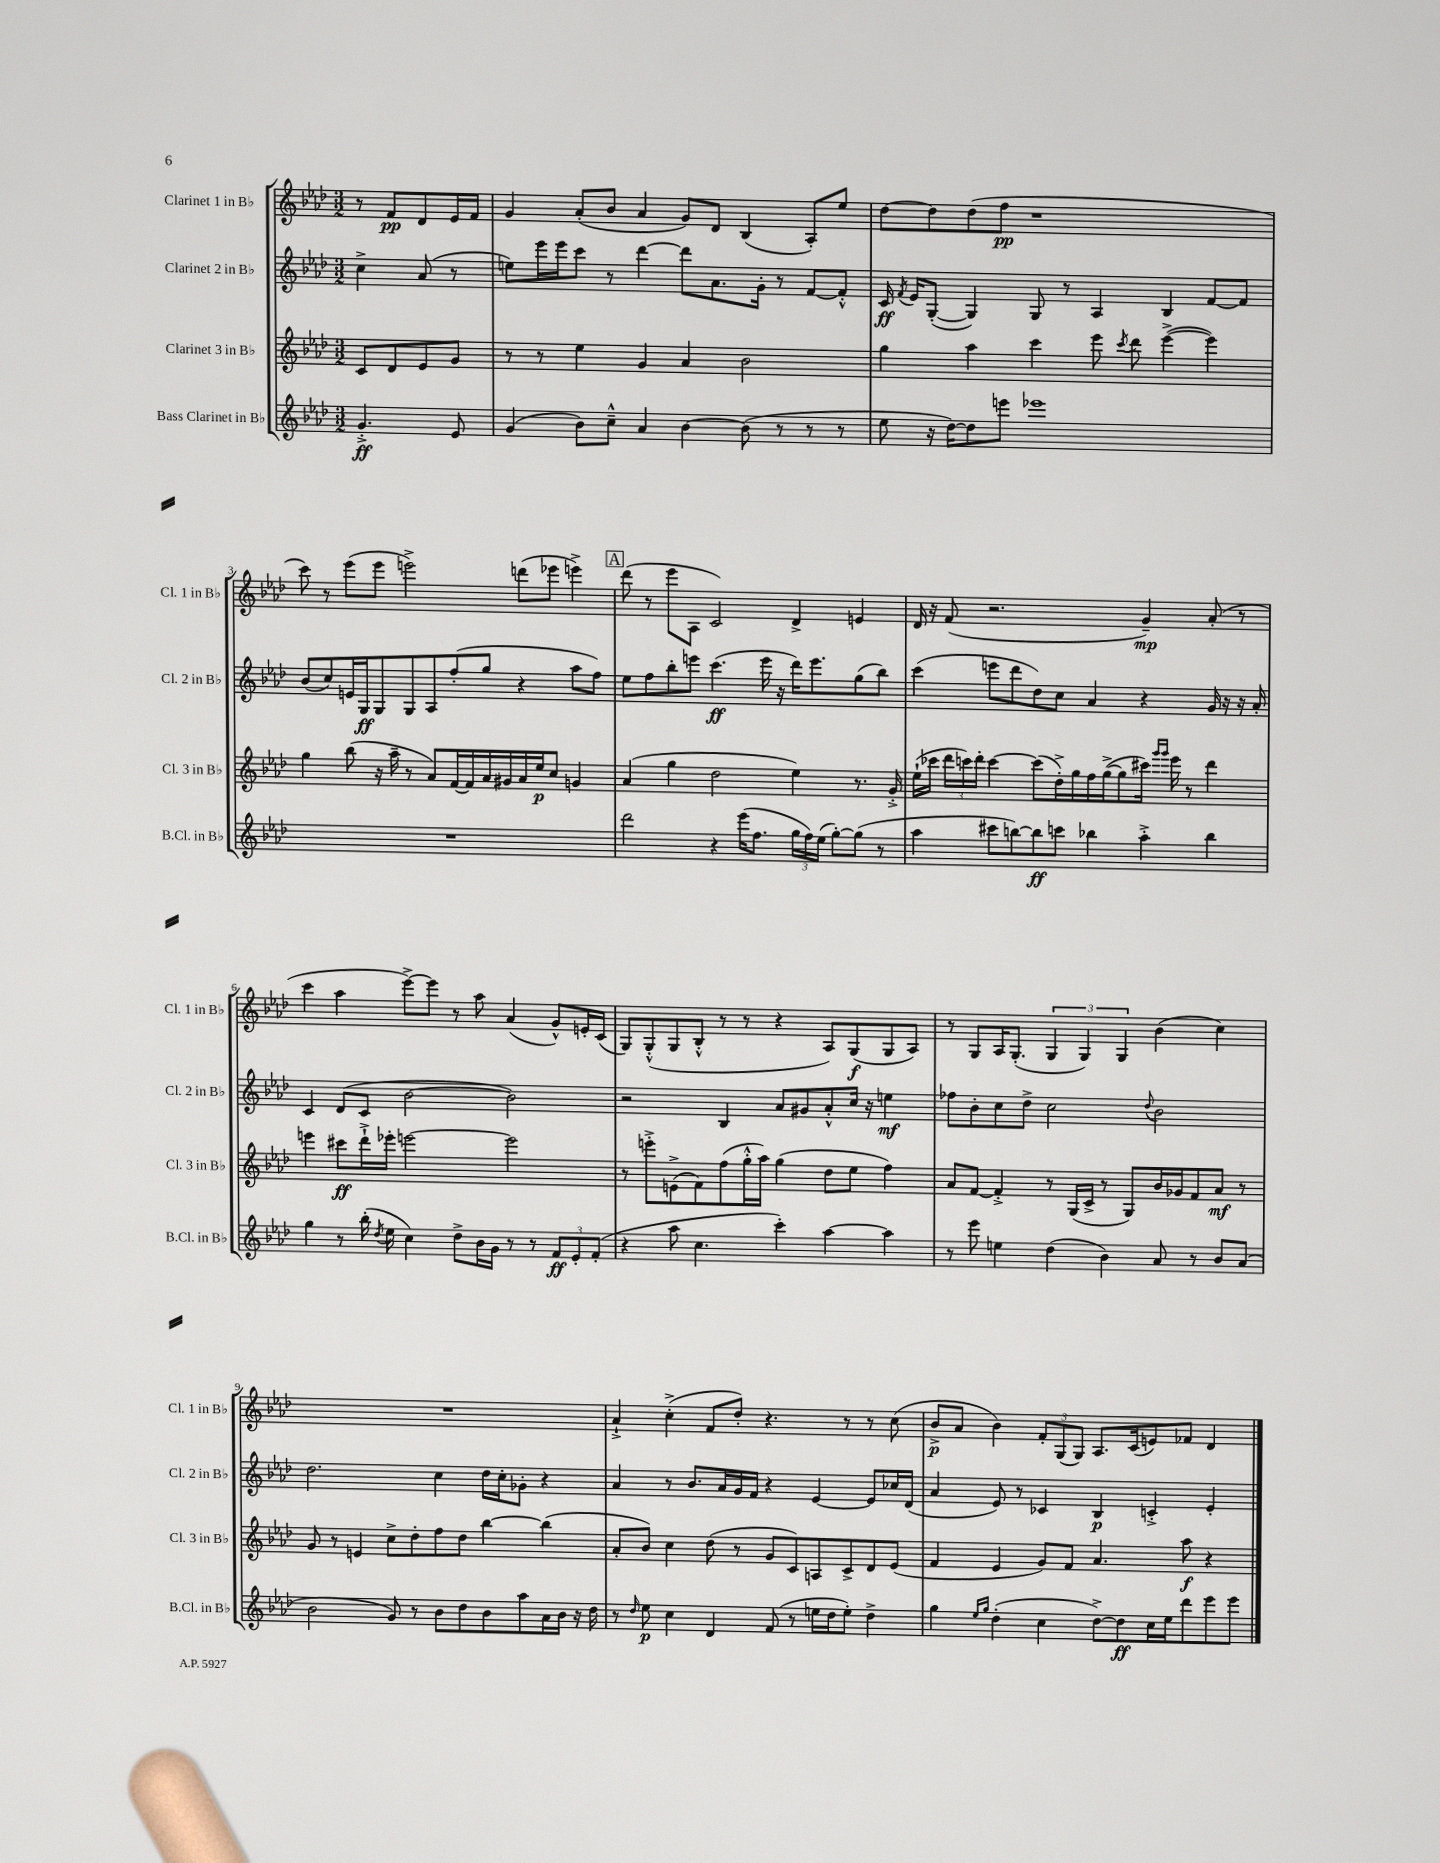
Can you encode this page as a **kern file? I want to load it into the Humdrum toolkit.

**kern	**dynam	**kern	**dynam	**kern	**dynam	**kern	**dynam
*part4	*part4	*part3	*part3	*part2	*part2	*part1	*part1
*staff4	*staff4	*staff3	*staff3	*staff2	*staff2	*staff1	*staff1
*I"Bass Clarinet in B♭	*	*I"Clarinet 3 in B♭	*	*I"Clarinet 2 in B♭	*	*I"Clarinet 1 in B♭	*
*I'B.Cl. in B♭	*	*I'Cl. 3 in B♭	*	*I'Cl. 2 in B♭	*	*I'Cl. 1 in B♭	*
*clefG2	*	*clefG2	*	*clefG2	*	*clefG2	*
*k[b-e-a-d-]	*	*k[b-e-a-d-]	*	*k[b-e-a-d-]	*	*k[b-e-a-d-]	*
*M3/2	*	*M3/2	*	*M3/2	*	*M3/2	*
=	=	=	=	=	=	=	=
4.g'^/	ff	8c/L	.	4cc^\	.	8r	.
.	.	8d-/	.	.	.	8f/L	pp
.	.	8e-/	.	(8a-/	.	8d-/	.
8e-/	.	8g/J	.	8r	.	16e-/L	.
.	.	.	.	.	.	16f/JJ	.
=1	=1	=1	=1	=1	=1	=1	=1
(4g/	.	8r	.	8een\L)	.	4g/	.
.	.	8r	.	16eee-\L	.	.	.
.	.	.	.	16eee-\J	.	.	.
8b-\L)	.	4ee-\	.	8ccc\J	.	(8a-'/L	.
8cc~^^\J	.	.	.	8r	.	8b-/J	.
4a-/	.	4g/	.	[4ddd-\	.	4a-/	.
[4b-\	.	4a-/	.	8ddd-\L]	.	8g/L)	.
.	.	.	.	8.a-\	.	8d-/J	.
(8b-\]	.	2b-\	.	.	.	(4B-/	.
.	.	.	.	16g'\Jk	.	.	.
8r	.	.	.	8r	.	.	.
8r	.	.	.	[8f/L	.	8A-'/L)	.
8r	.	.	.	8f'^^/J]	.	8ee-/J	.
=2	=2	=2	=2	=2	=2	=2	=2
8ee-\	.	4gg\	.	16c/	ff	[8dd-\L	.
.	.	.	.	8qf/	.	.	.
.	.	.	.	16e-/KL	.	.	.
16r	.	.	.	([8G'/J	.	8dd-\]	.
[16dd-\KL)	.	.	.	.	.	.	.
8dd-\]	.	4aa-\	.	4G/])	.	(8dd-\	.
8eeen\J	.	.	.	.	.	8ff\J	pp
1eee-X	.	4ccc\	.	8G/	.	1r	.
.	.	.	.	8r	.	.	.
.	.	8eee-\	.	4A-/	.	.	.
.	.	8qccc/	.	.	.	.	.
.	.	8ddd-\	.	.	.	.	.
.	.	([4eee-^\	.	4B-/	.	.	.
.	.	4eee-\])	.	[8f/L	.	.	.
.	.	.	.	8f/J]	.	.	.
!!LO:LB:g=z
=3	=3	=3	=3	=3	=3	=3	=3
1.r	.	4gg\	.	(8b-/L	.	8ccc\)	.
.	.	.	.	8cc/)	.	8r	.
.	.	(8bb-\	.	16en/L	.	(8eee-\L	.
.	.	.	.	16G/J	ff	.	.
.	.	16r	.	8G/	.	8eee-\J	.
.	.	16aa-~\	.	.	.	.	.
.	.	8r	.	8G/	.	2eeen^\)	.
.	.	8a-/L)	.	8A-/	.	.	.
.	.	[16f/L	.	(8ff'/	.	.	.
.	.	16f/]	.	.	.	.	.
.	.	16a-/	.	8gg/J	.	.	.
.	.	16g#X/	.	.	.	.	.
.	.	16a-/	.	4r	.	(8dddn\L	.
.	.	16ee-/J	p	.	.	.	.
.	.	8cc/J	.	.	.	8eee-X\J	.
.	.	4gn/	.	8aa-\L	.	4eeen^\)	.
.	.	.	.	8ff\J)	.	.	.
!!LO:REH:place=s1:t=A
=4	=4	=4	=4	=4	=4	=4	=4
2ddd-\	.	(4a-/	.	8ee-\L	.	(8ddd-\	.
.	.	.	.	8ff\	.	8r	.
.	.	4gg\	.	8bb-'\	.	8eee-\L	.
.	.	.	.	8eeen\J	.	8A-\J	.
4r	.	2dd-\	.	(4.ccc\	ff	2c/)	.
(16eee-\KL	.	.	.	.	.	.	.
8.ff\J	.	.	.	.	.	.	.
.	.	.	.	16eee\	.	.	.
.	.	.	.	16r	.	.	.
24gg\LL	.	4ee-\)	.	16ddd-\KL)	.	4d-^/	.
24ff\)	.	.	.	.	.	.	.
.	.	.	.	8.eee\	.	.	.
(24ee-\JJ	.	.	.	.	.	.	.
[8gg'\L)	.	.	.	.	.	.	.
(8gg\J]	.	8.r	.	(8gg\	.	4en/	.
8r	.	.	.	8bb-\J)	.	.	.
.	.	16g'^/	.	.	.	.	.
=5	=5	=5	=5	=5	=5	=5	=5
4aa-\	.	(16ee-`\LL	.	(4ccc\	.	16d-/	.
.	.	16ccc-X\JJ	.	.	.	16r	.
.	.	24ddd-\LL	.	.	.	(8f/	.
.	.	24cccn\)	.	.	.	.	.
.	.	24ddd-'\JJ	.	.	.	.	.
8ccc#X\L	.	[4ccc\	.	8eeen\L	.	2.r	.
[8bbn\)	.	.	.	8ddd-\	.	.	.
8bb\]	ff	(8ccc\L]	.	8dd-\)	.	.	.
8cccn\J	.	16dd-'^\L)	.	8cc\J	.	.	.
.	.	16gg\	.	.	.	.	.
4bb-X\	.	16ff\	.	4a-/	.	.	.
.	.	([16gg^\J	.	.	.	.	.
.	.	8gg\]	.	.	.	.	.
4aa-'^\	.	16ccc#X\Jk)	.	4r	.	4g~/)	mp
.	.	16qqggg/LL	.	.	.	.	.
.	.	16qqggg/JJ	.	.	.	.	.
.	.	16eee-\	.	.	.	.	.
.	.	8r	.	.	.	.	.
4bb-\	.	4ddd-\	.	16g/	.	(8a-'/	.
.	.	.	.	16r	.	.	.
.	.	.	.	16r	.	8r	.
.	.	.	.	16a-'/	.	.	.
!!LO:LB:g=z
=6	=6	=6	=6	=6	=6	=6	=6
4gg\	.	4eeen\	.	4c/	.	4ccc\	.
8r	.	8ccc#X\L	ff	(8d-/L	.	4aa-\	.
(16bb-'\	.	16ddd-`^\L	.	8c/J	.	.	.
8qdd-/	.	.	.	.	.	.	.
16ee-\	.	16eee-X'\JJ	.	.	.	.	.
4cc\)	.	[2eeen\	.	[2b-\	.	[8eee-^\L)	.
.	.	.	.	.	.	8eee-\J]	.
8dd-^\L	.	.	.	.	.	8r	.
16b-\L	.	.	.	.	.	8aa-\	.
16g\JJ	.	.	.	.	.	.	.
8r	.	2eee\]	.	2b-\])	.	(4a-/	.
8r	.	.	.	.	.	.	.
12f/L	ff	.	.	.	.	8g^^/L)	.
12e-'/	.	.	.	.	.	.	.
.	.	.	.	.	.	16en'/L	.
(12f'/J	.	.	.	.	.	.	.
.	.	.	.	.	.	(16c/JJ	.
=7	=7	=7	=7	=7	=7	=7	=7
4r	.	8r	.	2r	.	8G/L)	.
.	.	8eeen'^\L	.	.	.	(8G'^^/	.
8aa-\	.	(8en^\	.	.	.	8G/	.
4.cc\	.	8f\)	.	.	.	8B-'^^/J	.
.	.	(8ff\	.	4B-/	.	8r	.
.	.	16gg'^^\L	.	.	.	8r	.
.	.	16aa-\JJ)	.	.	.	.	.
4ccc'\)	.	(4gg\	.	8a-/L	.	4r	.
.	.	.	.	8g#X/	.	.	.
[4aa-\	.	8dd-\L	.	8a-'^^/	.	8A-/L)	.
.	.	8ee-\J	.	16cc/Jk	.	(8G/	f
.	.	.	.	16r	.	.	.
4aa-\]	.	4ff\)	.	4een\	mf	8G/	.
.	.	.	.	.	.	8A-/J)	.
=8	=8	=8	=8	=8	=8	=8	=8
8r	.	8a-/L	.	8ff-X\L	.	8r	.
8eee-\	.	[8f/J	.	8b-'\	.	8G/L	.
4een\	.	4f'^/]	.	8cc\	.	16A-/K	.
.	.	.	.	.	.	(8.G'/J	.
.	.	.	.	8dd-^\J	.	.	.
(4dd-\	.	8r	.	2cc\	.	6G/	.
.	.	(16G/LL	.	.	.	.	.
.	.	.	.	.	.	6G/)	.
.	.	16c^/JJ	.	.	.	.	.
4b-\)	.	8r	.	.	.	.	.
.	.	.	.	.	.	6G/	.
.	.	8G/L)	.	.	.	.	.
.	.	.	.	8qqdd-/	.	.	.
8a-/	.	16b-/L	.	2b-\	.	(4b-\	.
.	.	16g-X/J	.	.	.	.	.
8r	.	8f/	.	.	.	.	.
8b-/L	.	8a-/J	mf	.	.	4cc\)	.
(8a-/J	.	8r	.	.	.	.	.
!!LO:LB:g=z
=9	=9	=9	=9	=9	=9	=9	=9
2b-\	.	8g/	.	2.dd-\	.	1.r	.
.	.	8r	.	.	.	.	.
.	.	4en/	.	.	.	.	.
8g/)	.	8cc^\L	.	.	.	.	.
8r	.	8dd-'\	.	.	.	.	.
8b-\L	.	8ff\	.	4cc\	.	.	.
8dd-\	.	8dd-\J	.	.	.	.	.
8b-\	.	[4bb-\	.	16dd-\LL	.	.	.
.	.	.	.	16cc'\J	.	.	.
8aa-\	.	.	.	8g-X'\J	.	.	.
16a-\L	.	(4bb-\]	.	4r	.	.	.
16b-\JJ	.	.	.	.	.	.	.
16r	.	.	.	.	.	.	.
16dd-\	.	.	.	.	.	.	.
=10	=10	=10	=10	=10	=10	=10	=10
8r	.	8a-'/L	.	4a-/	.	4a-`^/	.
16qqdd-/	.	.	.	.	.	.	.
8ee-\	p	8b-/J)	.	.	.	.	.
4cc\	.	4cc\	.	8r	.	(4cc'^\	.
.	.	.	.	8.b-/L	.	.	.
4d-/	.	(8dd-\	.	.	.	8f/L	.
.	.	.	.	16a-/L	.	.	.
.	.	8r	.	16g/	.	8dd-'/J)	.
.	.	.	.	16f/JJ	.	.	.
(8f/	.	8g/L	.	4r	.	4.r	.
8r	.	8c/)	.	.	.	.	.
16een\LL	.	8An/	.	[4e-/	.	.	.
16dd-\J	.	.	.	.	.	.	.
8ee'\J)	.	8c^/	.	.	.	8r	.
4dd-^\	.	8d-/	.	8e-/L]	.	8r	.
.	.	(8e-/J	.	16cc-X/L	.	(8cc\	.
.	.	.	.	(16d-/JJ	.	.	.
=11	=11	=11	=11	=11	=11	=11	=11
4gg\	.	4f/	.	4a-/	.	8b-^/L	p
.	.	.	.	.	.	8a-/J	.
16qqee-/LL	.	.	.	.	.	.	.
16qqgg/JJ	.	.	.	.	.	.	.
(4dd-'\	.	4e-/	.	8e-/)	.	4b-\)	.
.	.	.	.	8r	.	.	.
4cc\	.	8g/L)	.	4c-X/	.	12f'/L	.
.	.	.	.	.	.	(12G/	.
.	.	8f/J	.	.	.	.	.
.	.	.	.	.	.	12G/J)	.
[8dd-^\L)	.	4.a-/	.	4B-/	p	8.A-/L	.
8dd-\]	ff	.	.	.	.	.	.
.	.	.	.	.	.	(16c/k	.
16cc\L	.	.	.	4cn'^/	.	8en/)	.
16ee-\J	.	.	.	.	.	.	.
8ddd-\	.	8aa-\	f	.	.	8f-X/J	.
8eee-\	.	4r	.	4e-'/	.	4d-/	.
8eee-\J	.	.	.	.	.	.	.
==	==	==	==	==	==	==	==
*-	*-	*-	*-	*-	*-	*-	*-
